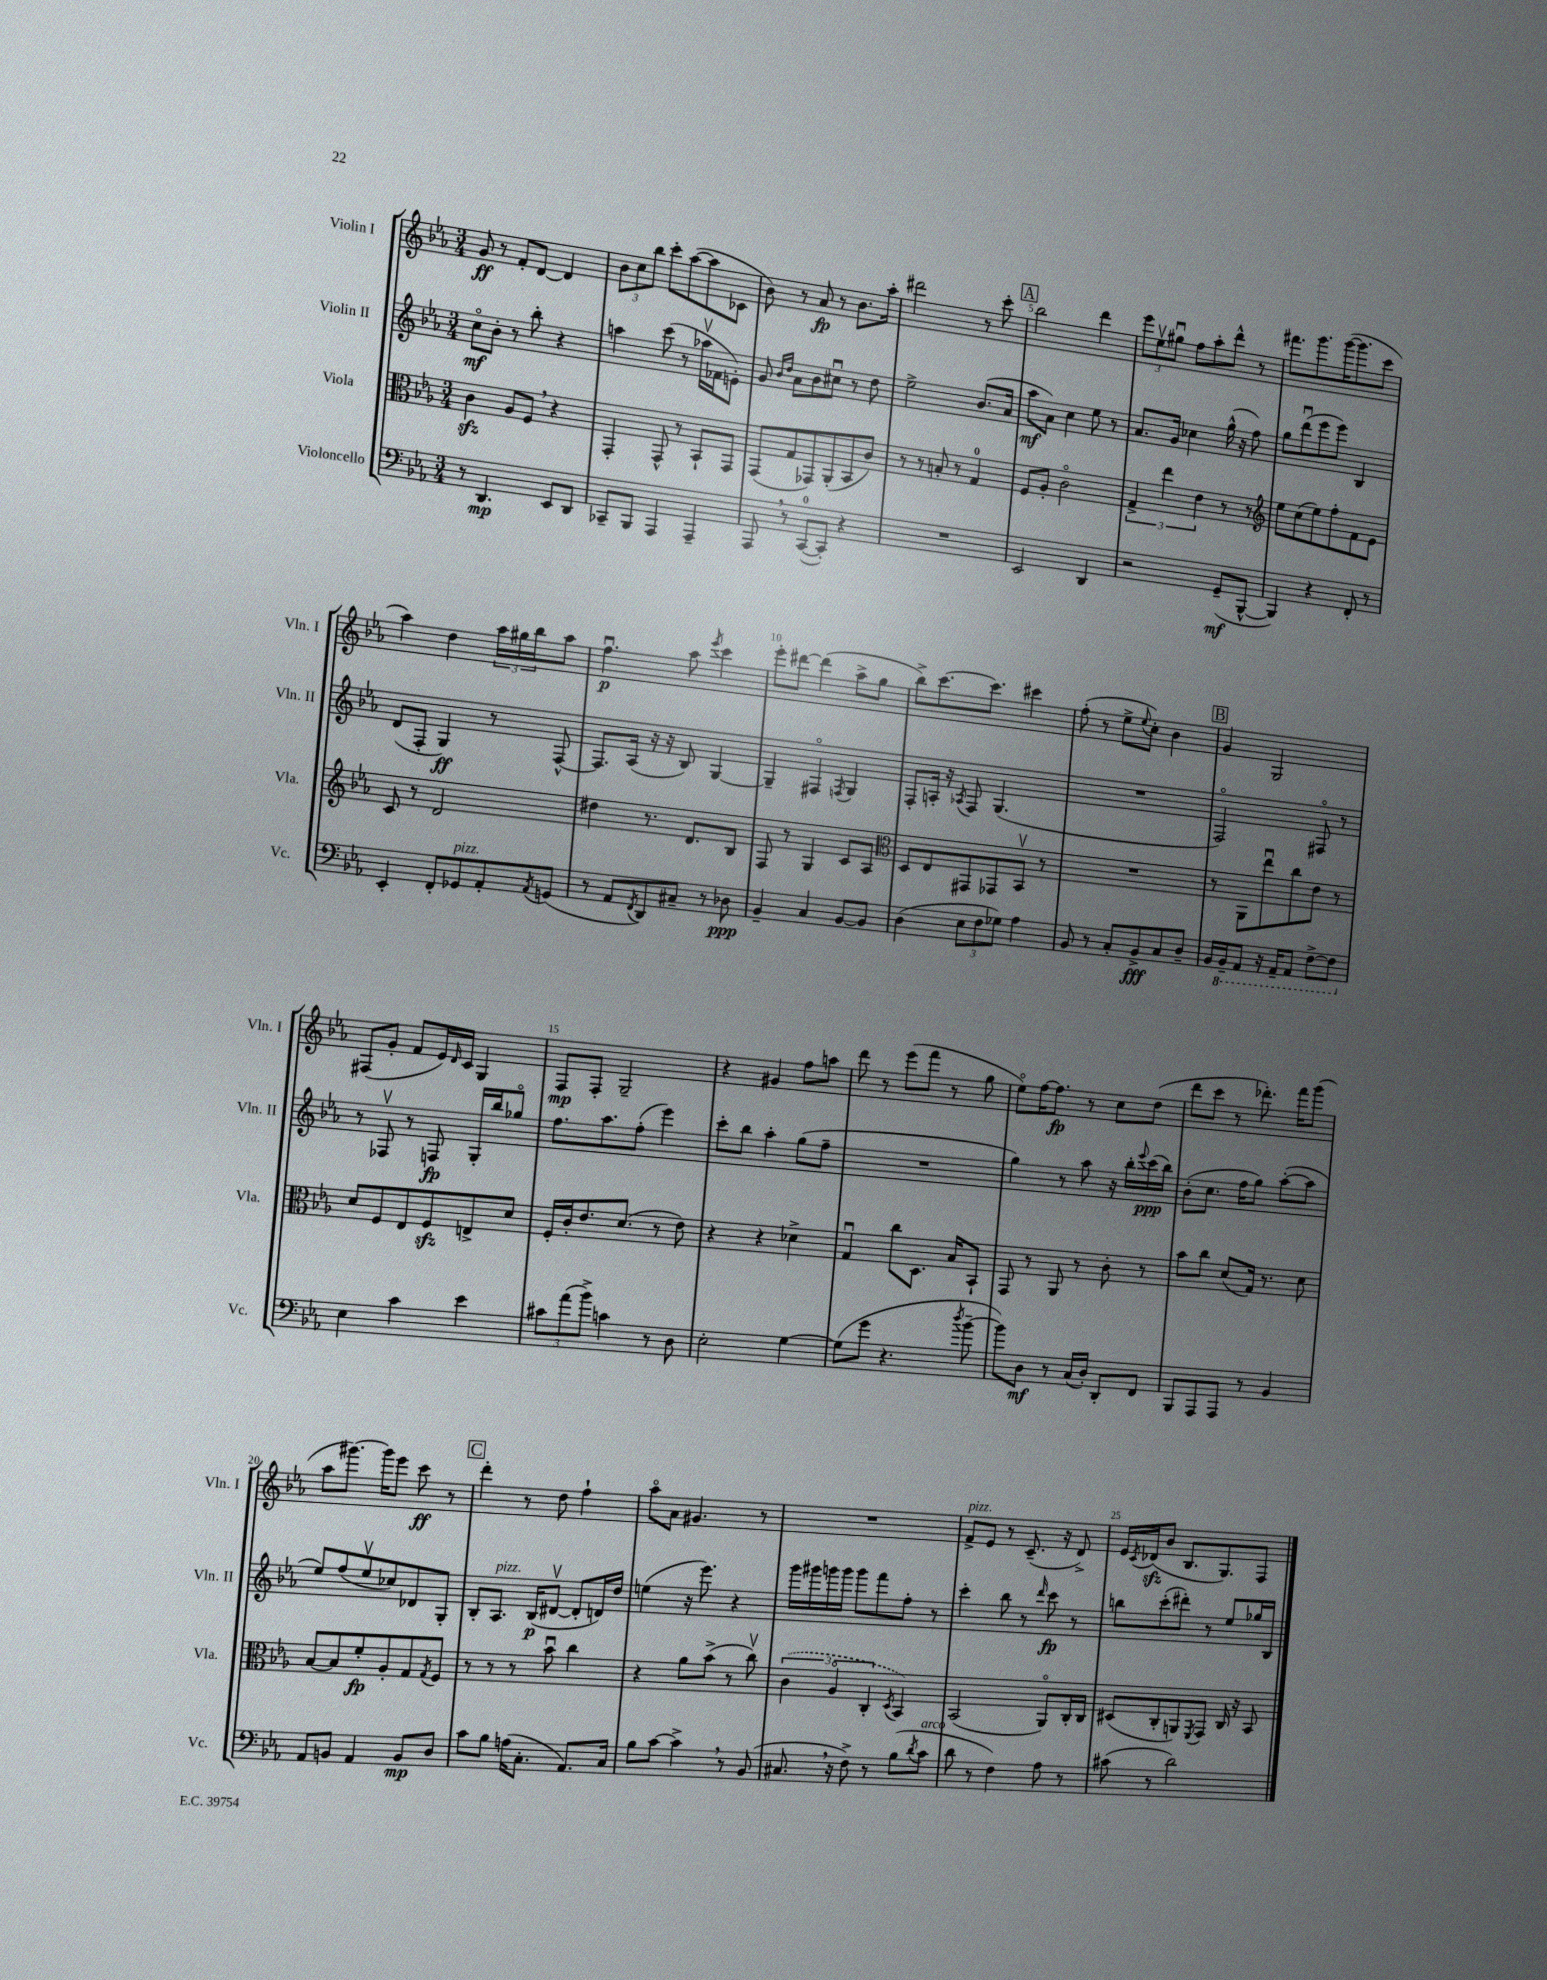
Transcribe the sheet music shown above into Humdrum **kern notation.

**kern	**dynam	**kern	**dynam	**kern	**dynam	**kern	**dynam
*part4	*part4	*part3	*part3	*part2	*part2	*part1	*part1
*staff4	*staff4	*staff3	*staff3	*staff2	*staff2	*staff1	*staff1
*I"Violoncello	*	*I"Viola	*	*I"Violin II	*	*I"Violin I	*
*I'Vc.	*	*I'Vla.	*	*I'Vln. II	*	*I'Vln. I	*
*clefF4	*	*clefC3	*	*clefG2	*	*clefG2	*
*k[b-e-a-]	*	*k[b-e-a-]	*	*k[b-e-a-]	*	*k[b-e-a-]	*
*M3/4	*	*M3/4	*	*M3/4	*	*M3/4	*
=1	=1	=1	=1	=1	=1	=1	=1
8r	.	4czz\	.	8cc\L	mf	8g/	ff
4.DD/	mp	.	.	8b-'\J	.	8r	.
.	.	8A-/L	.	8r	.	8f'/L	.
.	.	8F,/J	.	8bb-'\	.	[8d/J	.
8EE-/L	.	4r	.	4r	.	4d/]	.
8DD/J	.	.	.	.	.	.	.
=2	=2	=2	=2	=2	=2	=2	=2
8CC-X~/L	.	4GG'/	.	4aan\	.	12b-\L	.
.	.	.	.	.	.	12cc\	.
8BBB-/J	.	.	.	.	.	.	.
.	.	.	.	.	.	12bb-\J	.
4AAA-/	.	8GG^^/	.	(8ccc\	.	8ccc'\L	.
.	.	8r	.	8r	.	([8aa-\	.
4AAA-~/	.	8BB-`/L	.	16aa-Xv\LL	.	8aa-\]	.
.	.	.	.	16f-X\J	.	.	.
.	.	8GG/J	.	8en'\J)	.	8c-X\J	.
=3	=3	=3	=3	=3	=3	=3	=3
8AAA-,/	.	(8GG/L	.	8g/	.	8b-\)	.
.	.	.	.	16qqb-/LL	.	.	.
.	.	.	.	16qqdd/JJ	.	.	.
8r	.	8G/	.	8a-\L	.	8r	.
([8CC/L	.	8GG-X/)	.	8b-\	.	8a-/	fp
8CC'/J])	.	(8AA-'/	.	8cc#Xu\J	.	8r	.
4r	.	8BB-/	.	8r	.	8.b-\L	.
.	.	8c/J)	.	8dd\	.	.	.
.	.	.	.	.	.	16aa-'\Jk	.
=4	=4	=4	=4	=4	=4	=4	=4
2.r	.	8r	.	2ee-^\	.	2ddd#X\	.
.	.	8r	.	.	.	.	.
.	.	8Bn'/	.	.	.	.	.
.	.	8r	.	.	.	.	.
.	.	4G/	.	(8.b-/L	.	8r	.
.	.	.	.	.	.	8ccc'\	.
.	.	.	.	16a-/Jk	.	.	.
!!LO:REH:place=s1:t=A
=5	=5	=5	=5	=5	=5	=5	=5
2EE-/	.	8F/L	.	8aa-\L	mf	2bb-\	.
.	.	8A-'/J	.	8a-\J)	.	.	.
.	.	2c\	.	4cc\	.	.	.
4DD/	.	.	.	8ee-\	.	4ddd\	.
.	.	.	.	8r	.	.	.
=6	=6	=6	=6	=6	=6	=6	=6
2r	.	6G^/	.	8.a-/L	.	12eee-\L	.
.	.	.	.	.	.	12ee-v\	.
.	.	6ee-\	.	.	.	12gg#Xu\J	.
.	.	.	.	16g/Jk	.	.	.
.	.	.	.	4cc-X\	.	8ff\L	.
.	.	6e-\	.	.	.	.	.
.	.	.	.	.	.	8aa-'\	.
(8GG~/L	mf	8r	.	(16gg^^\	.	8ddd^^\J	.
.	.	.	.	16r	.	.	.
[8BBB-^^/J	.	8r	.	8ff\)	.	8r	.
=7	=7	=7	=7	=7	=7	=7	=7
*	*	*clefG2	*	*	*	*	*
4BBB-/])	.	8ee-\L	.	8gg\L	.	8.fff#X\L	.
.	.	(8cc\	.	(8dddu\	.	.	.
.	.	.	.	.	.	8.ggg\	.
4r	.	8ee-\)	.	8eee-\	.	.	.
.	.	8ff'\	.	8eee-\J)	.	([16ggg\K	.
.	.	.	.	.	.	8.ggg\]	.
8FF'/	.	8f\	.	4B-/	.	.	.
8r	.	8e-\J	.	.	.	8ccc\J	.
!!LO:LB:g=z
=8	=8	=8	=8	=8	=8	=8	=8
4EE-'/	.	8c/	.	(8d/L	.	4aa-\)	.
.	.	8r	.	8F'/J	.	.	.
8FF'/L	.	2d/	.	4G/)	ff	4dd\	.
!LO:TX:a:i:t=pizz.	!	!	!	!	!	!	!
8GG-X/	.	.	.	.	.	.	.
8AA-'/	.	.	.	8r	.	24aa-\LL	.
.	.	.	.	.	.	24gg#X\	.
.	.	.	.	.	.	24bb-\J	.
8qAA-/	.	.	.	.	.	.	.
(8GGn/J	.	.	.	[8F^^/	.	8aa-\J	.
=9	=9	=9	=9	=9	=9	=9	=9
8r	.	4dd#X\	.	8.F/L]	.	4.ffu\	p
8AA-/L	.	.	.	.	.	.	.
.	.	.	.	(16A-/Jk	.	.	.
8qFF/	.	.	.	.	.	.	.
8DD/)	.	8.r	.	16r	.	.	.
.	.	.	.	16r	.	.	.
8C#X~/J	.	.	.	8B-/)	.	8aa-\	.
.	.	8.d/L	.	.	.	.	.
.	.	.	.	.	.	8qeee-/	.
8r	.	.	.	[4G/	.	4ccc\	.
8D-X\	ppp	8B-/J	.	.	.	.	.
=10	=10	=10	=10	=10	=10	=10	=10
4BB-~/	.	8F/	.	4G~/]	.	8eee-'\L	.
.	.	8r	.	.	.	[8ddd#X\J	.
4C/	.	4G/	.	4F#X/	.	(4ddd#\]	.
.	.	.	.	8qFn/	.	.	.
[8BB-/L	.	8c/L	.	4G/	.	8aa-^\L	.
8BB-/J]	.	8A-/J	.	.	.	8gg\J	.
=11	=11	=11	=11	=11	=11	=11	=11
*	*	*clefC3	*	*	*	*	*
(4D\	.	8D/L	.	8F'/L	.	8bb-^\L)	.
.	.	8E-/	.	16An'/Jk	.	[8.ccc\	.
.	.	.	.	16r	.	.	.
.	.	.	.	8qA-X/	.	.	.
12E-\L	.	8GG#X/	.	8F/	.	.	.
.	.	.	.	.	.	8.ccc\J]	.
12F\	.	.	.	.	.	.	.
.	.	8GG-X/	.	(4.G/	.	.	.
12G-X\J)	.	.	.	.	.	.	.
4A-\	.	8BB-v/J	.	.	.	4ccc#X\	.
.	.	8r	.	.	.	.	.
=12	=12	=12	=12	=12	=12	=12	=12
8BB-/	.	2.r	.	2.r	.	(8ff'\	.
8r	.	.	.	.	.	8r	.
8C'/L	.	.	.	.	.	8ee-^\L	.
.	.	.	.	.	.	8qqee-/	.
8BB-^/	fff	.	.	.	.	8cc'\J)	.
8C/	.	.	.	.	.	4b-\	.
8D~/J	.	.	.	.	.	.	.
!!LO:REH:place=s1:t=B
=13	=13	=13	=13	=13	=13	=13	=13
16BB-/LL	.	8r	.	2F/)	.	4g/	.
*8ba	*	*	*	*	*	*	*
16BBB-~/J	.	.	.	.	.	.	.
8AAA-/J	.	8AA-\L	.	.	.	.	.
16r	.	8ee-u\	.	.	.	2G/	.
16AAA-~/KL	.	.	.	.	.	.	.
8AAA-/J	.	8cc\	.	.	.	.	.
[8FF^\L	.	8e-\J	.	8F#X/	.	.	.
8FF\J]	.	8r	.	8r	.	.	.
!!LO:LB:g=z
=14	=14	=14	=14	=14	=14	=14	=14
*X8ba	*	*	*	*	*	*	*
4E-\	.	8d/L	.	8r	.	(8F#X/L	.
.	.	8F/	.	8F-Xv/	.	8g'/J	.
4c\	.	8E-/	.	8r	.	8f/L	.
.	.	8Fzz/	.	8Fn/	fp	16e-/L)	.
.	.	.	.	.	.	16qqd/	.
.	.	.	.	.	.	16c/JJ	.
4e-\	.	8En^/	.	16G'/LL	.	4G/	.
.	.	.	.	16bb-/J	.	.	.
.	.	8d/J	.	8gg-X/J	.	.	.
=15	=15	=15	=15	=15	=15	=15	=15
12c#X\L	.	16F'/LL	.	8.ff\L	.	8F/L	mp
.	.	16c'/J	.	.	.	.	.
(12a-\	.	.	.	.	.	.	.
.	.	8.e-/	.	.	.	8F'/J	.
12b-^\J)	.	.	.	.	.	.	.
.	.	.	.	8.aa-\	.	.	.
4cn\	.	.	.	.	.	2G~/	.
.	.	(8.d/J	.	.	.	.	.
.	.	.	.	(8ff'\J	.	.	.
8r	.	8r	.	4eee-\)	.	.	.
8D\	.	8e-\)	.	.	.	.	.
=16	=16	=16	=16	=16	=16	=16	=16
2E-'\	.	4r	.	8ccc'\L	.	4r	.
.	.	.	.	8bb-\J	.	.	.
.	.	4r	.	4aa-'\	.	4g#X/	.
[4G\	.	4d-X^\	.	(8gg\L	.	8ff\L	.
.	.	.	.	8ff~\J	.	8aan\J	.
=17	=17	=17	=17	=17	=17	=17	=17
(8G\L]	.	4Gu/	.	2.r	.	8ddd\	.
8g\J	.	.	.	.	.	8r	.
4.r	.	8cc\L	.	.	.	(8eee-\L	.
.	.	8.D\J	.	.	.	8fff\J	.
.	.	.	.	.	.	8r	.
.	.	16B-/KL	.	.	.	.	.
8qdd/	.	.	.	.	.	.	.
[8b-~\	.	8BB-`/J	.	.	.	8gg\	.
=18	=18	=18	=18	=18	=18	=18	=18
8b-\L])	.	8GG/	.	4gg\)	.	8ee-\L)	.
8D\J	mf	8r	.	.	.	[16ff\K	.
.	.	.	.	.	.	8.ff\J]	fp
8r	.	8AA-/	.	8r	.	.	.
(16C/LL	.	8r	.	8aa-\	.	8r	.
16D'/JJ)	.	.	.	.	.	.	.
8DD'/L	.	8c'\	.	16r	.	8cc\L	.
.	.	.	.	16bb-'\LL	.	.	.
.	.	.	.	8qqeee-/	.	.	.
8FF/J	.	8r	.	(16ccc\	ppp	(8dd\J	.
.	.	.	.	16bb-\JJ)	.	.	.
=19	=19	=19	=19	=19	=19	=19	=19
8BBB-/L	.	8b-\L	.	(8b-'\L	.	8ddd\L	.
8AAA-/	.	8cc\J	.	8.cc\J	.	8ccc\J	.
8AAA-/J	.	(8d/L	.	.	.	8r	.
.	.	.	.	16ff\KL	.	.	.
8r	.	16G/Jk)	.	8gg\J)	.	8.ddd-X'\)	.
.	.	8.r	.	.	.	.	.
4BB-/	.	.	.	([8aa-'\L	.	.	.
.	.	.	.	.	.	16fff\KL	.
.	.	8d\	.	8aa-\J]	.	(8ggg\J	.
!!LO:LB:g=z
=20	=20	=20	=20	=20	=20	=20	=20
8AA-/L	.	[8B-/L	.	8ee-/L)	.	8aa-\L	.
8BBn/J	.	8B-/]	.	(8ff/	.	[8.ggg#X\J)	.
4AA-/	.	8f'/	fp	8ee-v/	.	.	.
.	.	.	.	.	.	16ggg#\KL]	.
.	.	8A-'/	.	8cc-X/)	.	8eee-\J	.
8BB/L	mp	8G/	.	8d-X/	.	8ccc\	ff
.	.	8qG/	.	.	.	.	.
8D/J	.	8F/J	.	8G'/J	.	8r	.
!!LO:REH:place=s1:t=C
=21	=21	=21	=21	=21	=21	=21	=21
8c\L	.	8r	.	8B-'/L	.	4ddd'\	.
!	!	!	!	!LO:TX:a:i:t=pizz.	!	!	!
8B-\J	.	8r	.	8.A-/J	.	.	.
(16An\KL	.	8r	.	.	.	8r	.
8.C'\J	.	.	.	(16B-/KL	p	.	.
.	.	8b-u\	.	[8d#Xv/J	.	8dd\	.
8.AA-/L)	.	4cc\	.	8d#'/L]	.	4ff`\	.
.	.	.	.	16dn/L)	.	.	.
16C/Jk	.	.	.	16dd/JJ	.	.	.
=22	=22	=22	=22	=22	=22	=22	=22
8B-\L	.	4r	.	(4een\	.	8aa-\L	.
[8c\J	.	.	.	.	.	8a-\J	.
4c^,\]	.	8a-\L	.	16r	.	4.g#X/	.
.	.	.	.	8.eee-\)	.	.	.
.	.	(8b-^\J	.	.	.	.	.
8r	.	8r	.	4r	.	.	.
(8BB-/	.	8ccv\)	.	.	.	8r	.
=23	=23	=23	=23	=23	=23	=23	=23
8.C#X,/	.	(6c\	.	16ggg\LL	.	2.r	.
.	.	.	.	16ggg#X\	.	.	.
.	.	.	.	16gggn\	.	.	.
.	.	6A-/	.	.	.	.	.
16r	.	.	.	16ggg\JJ	.	.	.
8F^\)	.	.	.	8ggg\L	.	.	.
.	.	6C'/	.	.	.	.	.
8r	.	.	.	8fff\	.	.	.
.	.	8qD/	.	.	.	.	.
(8B-\L	.	4BB-/)	.	8ff'\J	.	.	.
8qd/	.	.	.	.	.	.	.
!LO:TX:a:i:t=arco	!	!	!	!	!	!	!
8c\J	.	.	.	8r	.	.	.
=24	=24	=24	=24	=24	=24	=24	=24
!	!	!	!	!	!	!LO:TX:a:i:t=pizz.	!
8d\	.	(2BB-/	.	4ccc'\	.	8f^/L	.
8r	.	.	.	.	.	8e-/J	.
4F\)	.	.	.	8bb-\	.	8r	.
.	.	.	.	8r	.	(8.c~/	.
.	.	.	.	16qqddd/	.	.	.
8A-\	.	8AA-/L)	.	8ccc\	fp	.	.
.	.	.	.	.	.	16r	.
8r	.	16C'/L	.	8r	.	8d^/)	.
.	.	16C/JJ	.	.	.	.	.
=25	=25	=25	=25	=25	=25	=25	=25
(8c#X\	.	(8D#X/L	.	8bbn\L	.	16e-/LL	.
.	.	.	.	.	.	8qc/	.
.	.	.	.	.	.	(16d-Xzz/J	.
8r	.	8C'/	.	(8ccc'\	.	8b-/J	.
2d\)	.	8AAn/)	.	8ddd#X'\J)	.	8.B-/L	.
.	.	8qFF/	.	.	.	.	.
.	.	8GG/J	.	8r	.	.	.
.	.	.	.	.	.	8.G/)	.
.	.	16C/	.	8ee-/L	.	.	.
.	.	16r	.	.	.	.	.
.	.	8BB-/	.	16gg-X/L	.	8F/J	.
.	.	.	.	16B-/JJ	.	.	.
==	==	==	==	==	==	==	==
*-	*-	*-	*-	*-	*-	*-	*-
